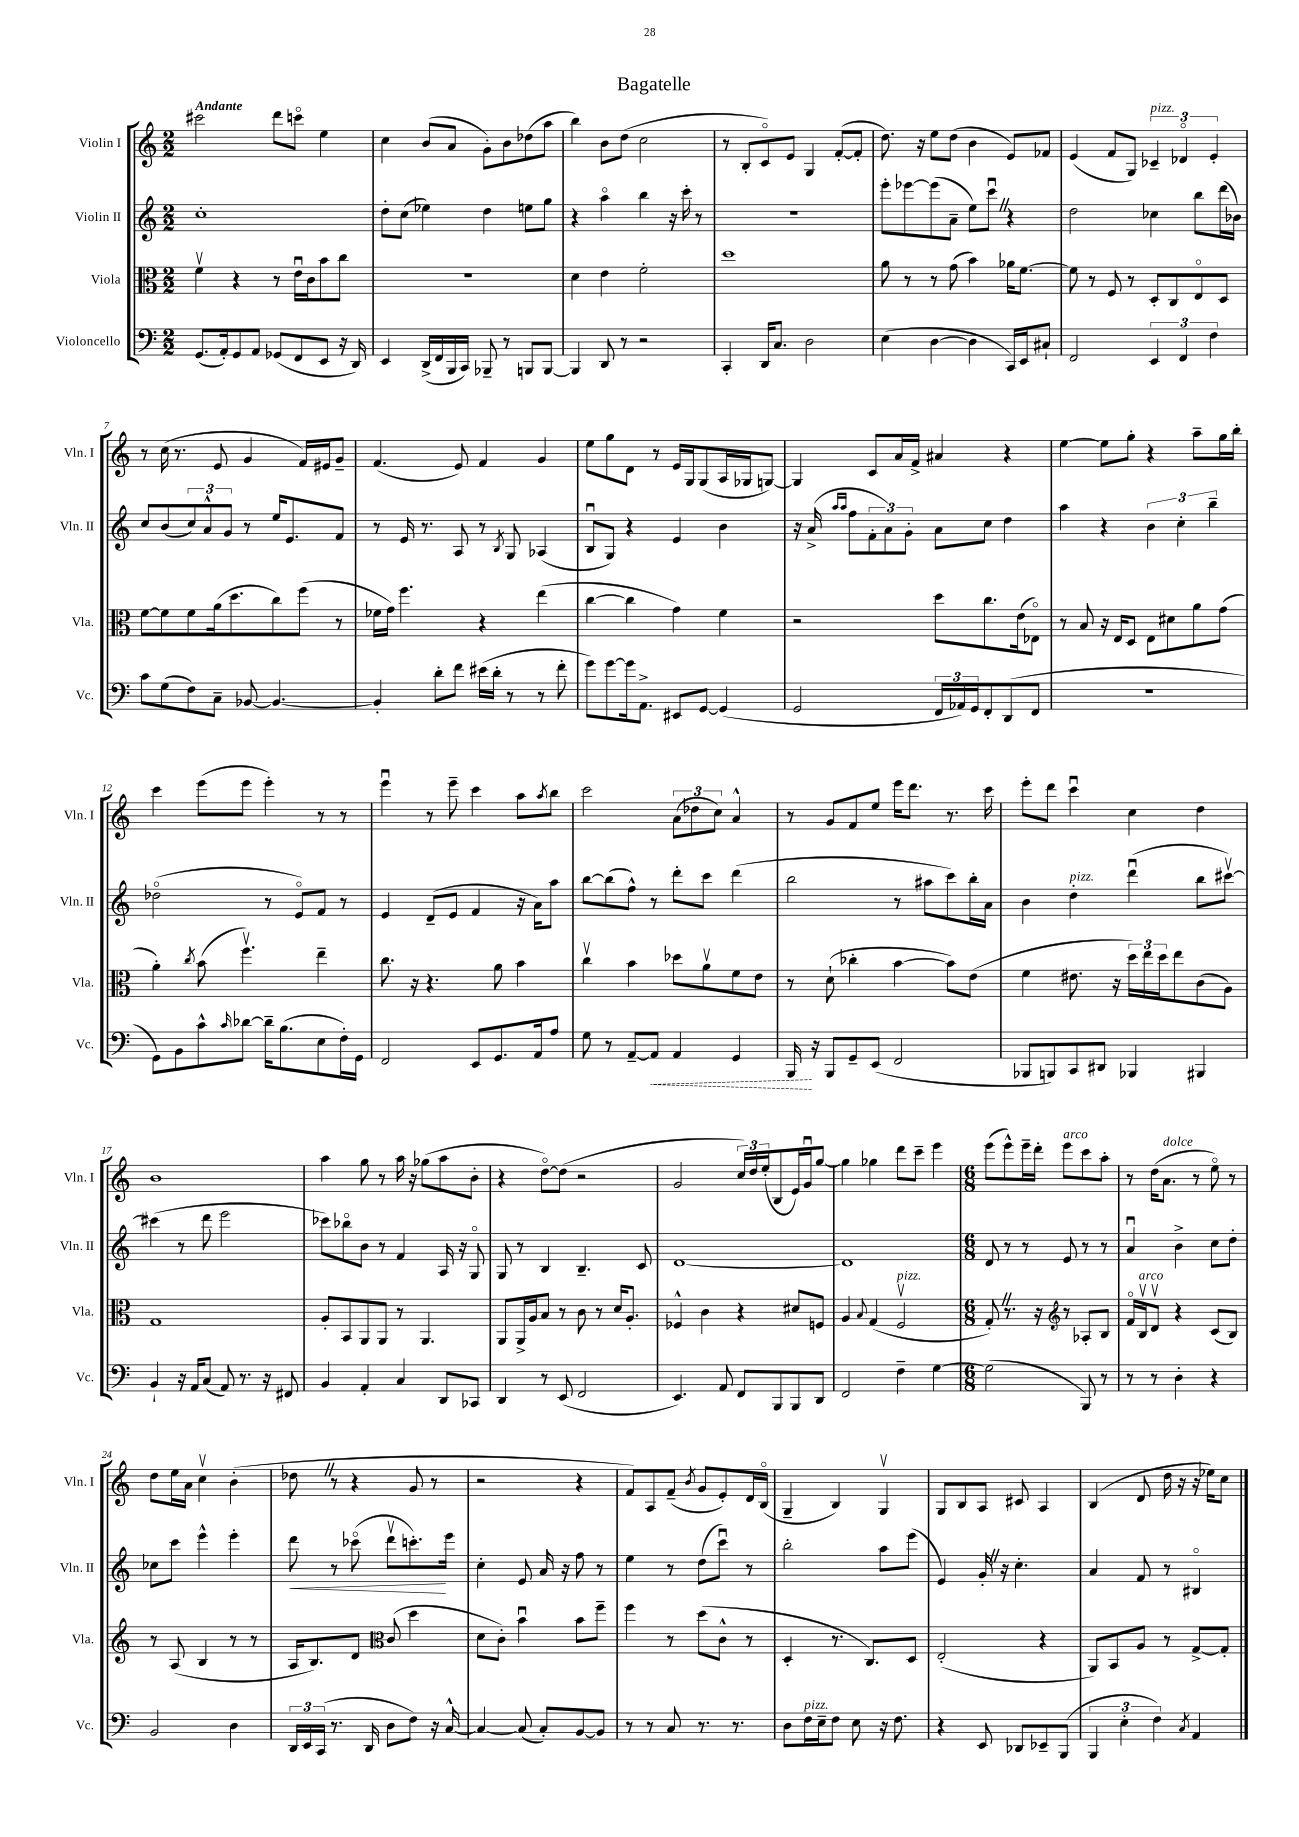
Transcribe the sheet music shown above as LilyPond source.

\header { title = "Bagatelle" }
<<
\new StaffGroup <<
\new Staff = "s0" \with { instrumentName = "Violin I" shortInstrumentName = "Vln. I" } {
    \clef treble \key c \major \numericTimeSignature \time 2/2 \tempo "Andante"
    cis'''2 d'''8 c'''8\flageolet e''4 |
    c''4 b'8( a'8 g'8-.) b'8 des''8( a''8 |
    b''4) b'8 d''8( c''2 |
    r8 b8-. c'8\flageolet) e'8 g4 f'8~-.( f'8-. |
    d''8.) r16 e''8 d''8( b'4 e'8) fes'8 |
    e'4( f'8 g8) \tuplet 3/2 { ces'4--^\markup { \italic "pizz." } des'4\flageolet e'4-. } |
    r8 c''16( r8. e'8 g'4 f'16) eis'16 g'8-- |
    f'4.( e'8) f'4 g'4 |
    e''8 g''8 d'8 r8 e'16 g16 g8( a16 ges16 g8~) |
    g4 c'8 a'16 f'16-> ais'4 r4 |
    e''4~ e''8 g''8-. r4 a''8-- g''16 b''16-. |
    c'''4 e'''8( e'''8 e'''4-.) r8 r8 |
    e'''4\downbow r8 e'''8-- c'''4 a''8 \acciaccatura { a''8 } b''8 |
    c'''2 \tuplet 3/2 { a'8( des''8 c''8) } a'4-^ |
    r8 g'8 f'8 e''8 e'''16 d'''8. r8. c'''16 |
    e'''8-. d'''8 c'''4\downbow c''4 d''4 |
    b'1 |
    a''4 g''8 r8 a''16 r16 ges''8( a''8 b'8-. |
    r4 d''8~\flageolet) d''8( r2 |
    g'2 \tuplet 3/2 { c''16) d''16 e''16-.( } b8 e'16) g'16\downbow g''8~ |
    g''4 ges''4 d'''8 c'''8-- e'''4 |
    \numericTimeSignature \time 6/8 e'''8( e'''8-^) e'''16-- d'''16-. e'''8^\markup { \italic "arco" } c'''8 a''8-. |
    r8 d''16( a'8.^\markup { \italic "dolce" } r8 e''8\flageolet) r8 |
    d''8 e''16 a'16 c''4\upbow b'4-.( |
    des''8 \once \override BreathingSign.text = \markup { \musicglyph "scripts.caesura.straight" } \breathe r8 r4 g'8 r8 |
    r2 r4 |
    f'8) a8 f'8--( \acciaccatura { b'8 } g'8 e'8-.) d'16 b16\flageolet( |
    g4-- b4) g4\upbow |
    g8 b8 a8 cis'8 a4 |
    b4( d'8 d''16 r16 r16 ees''16) c''8 \bar "|." |
}
\new Staff = "s1" \with { instrumentName = "Violin II" shortInstrumentName = "Vln. II" } {
    \clef treble \key c \major \numericTimeSignature \time 2/2
    c''1-. |
    d''8-. c''8( ees''4) d''4 e''8 g''8 |
    r4 a''4\flageolet b''4 r16 c'''16-. r8 |
    R1 |
    e'''8-. ees'''8~ ees'''8( a'8-- e''8) c'''8\downbow \once \override BreathingSign.text = \markup { \musicglyph "scripts.caesura.straight" } \breathe r4 |
    d''2 ces''4 b''8 d'''16( bes'16) |
    c''8 b'8( \tuplet 3/2 { c''8) a'8-^ g'8 } r8 e''16 e'8. f'8 |
    r8 e'16 r8. a8 r8 \acciaccatura { b8 } g8 aes4( |
    b8\downbow g8) r4 e'4 b'4 |
    r16 a'16->( \grace { a''16 a''16 } f''8 \tuplet 3/2 { f'8-. a'8) g'8-. } a'8 c''8 d''4 |
    a''4 r4 \tuplet 3/2 { b'4 c''4-. b''4-- } |
    des''2\flageolet( r8 e'8\flageolet) f'8 r8 |
    e'4 d'8--( e'8 f'4 r16 a'16) a''8 |
    b''8~ b''8( f''8-^) r8 d'''8-. c'''8 d'''4( |
    b''2 r8 ais''8 c'''8) b''16-. a'16 |
    b'4 d''4-.^\markup { \italic "pizz." } d'''4\downbow( b''8 cis'''8~\upbow) |
    cis'''4( r8 d'''8 e'''2 |
    ces'''8) bes''8\flageolet b'8 r8 f'4 a16 r16 g8\flageolet |
    g8 r8 b4 b4.-- c'8 |
    d'1~ |
    d'1 |
    \numericTimeSignature \time 6/8 d'8 r8 r8 e'8 r8 r8 |
    a'4\downbow b'4-> c''8 d''8-. |
    ces''8 c'''8 e'''4-^ e'''4-. |
    d'''8\< r8 ces'''8\flageolet( d'''8\upbow c'''8.-.\!) e'''16 |
    c''4-. e'8 a'16 r16 f''8 r8 |
    e''4 r8 d''8( c'''8\downbow) r8 |
    b''2-. a''8 e'''8( |
    e'4) g'16-. \once \override BreathingSign.text = \markup { \musicglyph "scripts.caesura.straight" } \breathe r16 c''4.-. |
    a'4 f'8 r8 bis4\flageolet \bar "|." |
}
\new Staff = "s2" \with { instrumentName = "Viola" shortInstrumentName = "Vla." } {
    \clef alto \key c \major \numericTimeSignature \time 2/2
    f'4\upbow r4 r8 e'16\downbow c'16 b'8 c''8 |
    R1 |
    d'4 e'4 f'2-. |
    d''1 |
    a'8 r8 r8 g'8( b'4) aes'16 f'8.~ |
    f'8 r8 f8 r8 d8-. c8 e8\flageolet d8 |
    f'8~ f'8 f'8 a'16( d''8. c''8) f''8( r8 |
    fes'16 g'16) f''4. r4 e''4( |
    c''4~ c''4 g'4) f'4 |
    r2 d''8 c''8. e'16( ees8\flageolet) |
    r8 b8 r16 e16 d8 e8 dis'8 a'8 g'8( |
    a'4-.) \acciaccatura { c''8 } b'8( f''4.\upbow) e''4-- |
    c''8. r16 r4. a'8 b'4 |
    c''4\upbow b'4 des''8 a'8\upbow f'8 e'8 |
    r8 d'8-!( ces''4-. b'4~ b'8) e'8( |
    f'4 eis'8. r16 \tuplet 3/2 { d''16) e''16 d''16 } e''8 c'8( a8) |
    g1 |
    a8-. b,8 a,8 a,8 r8 a,4. |
    a,8 a,16-> a16 b8 r8 c'8 r8 d'16 a8.-. |
    fes4-^ c'4 r4 dis'8 f8 |
    a4 \appoggiatura { b8 } g4( f2\upbow^\markup { \italic "pizz." } |
    \numericTimeSignature \time 6/8 g8-.) \once \override BreathingSign.text = \markup { \musicglyph "scripts.caesura.straight" } \breathe r8. r16 r8 aes8-. b8 |
    \clef treble f'16\flageolet b16\upbow^\markup { \italic "arco" } d'8\upbow r4 c'8( b8) |
    r8 a8( b4 r8 r8 |
    a16 b8.) d'8 c'8( d''4 |
    \clef alto d'8 c'8-.) b'4\downbow b'8 f''8-- |
    f''4 r8 d''8( c'8-^ r8 |
    d4-. r8. c8.) d8 |
    e2-.( r4 |
    a,8) b,8 a8 r8 g8~-> g8-. \bar "|." |
}
\new Staff = "s3" \with { instrumentName = "Violoncello" shortInstrumentName = "Vc." } {
    \clef bass \key c \major \numericTimeSignature \time 2/2
    g,8.( a,16-.) g,8 a,8 ges,8( f,8 e,8 r16 d,16) |
    e,4 d,16->( f,16 b,,16 c,16) bes,,8-- r8 b,,8 b,,8~ |
    b,,4 d,8 r8 r2 |
    c,4-. d,16 c8. d2 |
    e4( d4~ d4 c,16) e,16 cis8-! |
    f,2 \tuplet 3/2 { e,4 f,4 f4 } |
    c'8 g8( f8) c8-- bes,8~ bes,4.~ |
    bes,4-. d'8-. f'8 eis'16( d'16-. r8 r8 f'8-. |
    g'8) g'8~ g'16 a,8.-> eis,8 g,8~ g,4( |
    g,2 \tuplet 3/2 { f,16 aes,16) g,16 } f,8-. d,8( f,8 |
    R1 |
    g,8) b,8 c'8-^ \grace { c'16 } des'8~ des'16-- b8.( e8 f16-.) g,16 |
    f,2 e,8 g,8. a,16 a8 |
    g8 r8 a,8~-- \once \override Hairpin.style = #'dashed-line a,8\< a,4 g,4 |
    b,,16\! r16 b,,8 g,8-- e,8( f,2 |
    bes,,8 b,,8) c,8 dis,8 bes,,4 bis,,4 |
    b,4-! r16 a,16 c8( a,8) r8. r16 fis,8 |
    b,4 a,4-. c4 d,8 ces,8 |
    d,4 r8 e,8( f,2 |
    e,4.) a,8 f,8 b,,8 b,,8 d,8 |
    f,2 f4-- g4~ |
    \numericTimeSignature \time 6/8 g2( b,,8) r8 |
    r8 r8 d4-. r4 |
    b,2 d4 |
    \tuplet 3/2 { d,16 e,16 c,16( } r8. d,16 d8 f8) r16 c16~-^ |
    c4~ c8( c8-.) b,8~ b,8 |
    r8 r8 c8 r8. r8. |
    d8 f16^\markup { \italic "pizz." } e16-- f8 e8 r16 f8. |
    r4 e,8 des,8 ees,8-- b,,8( |
    \tuplet 3/2 { b,,4 e4-. f4) } \acciaccatura { c8 } a,4 \bar "|." |
}
>>
>>
